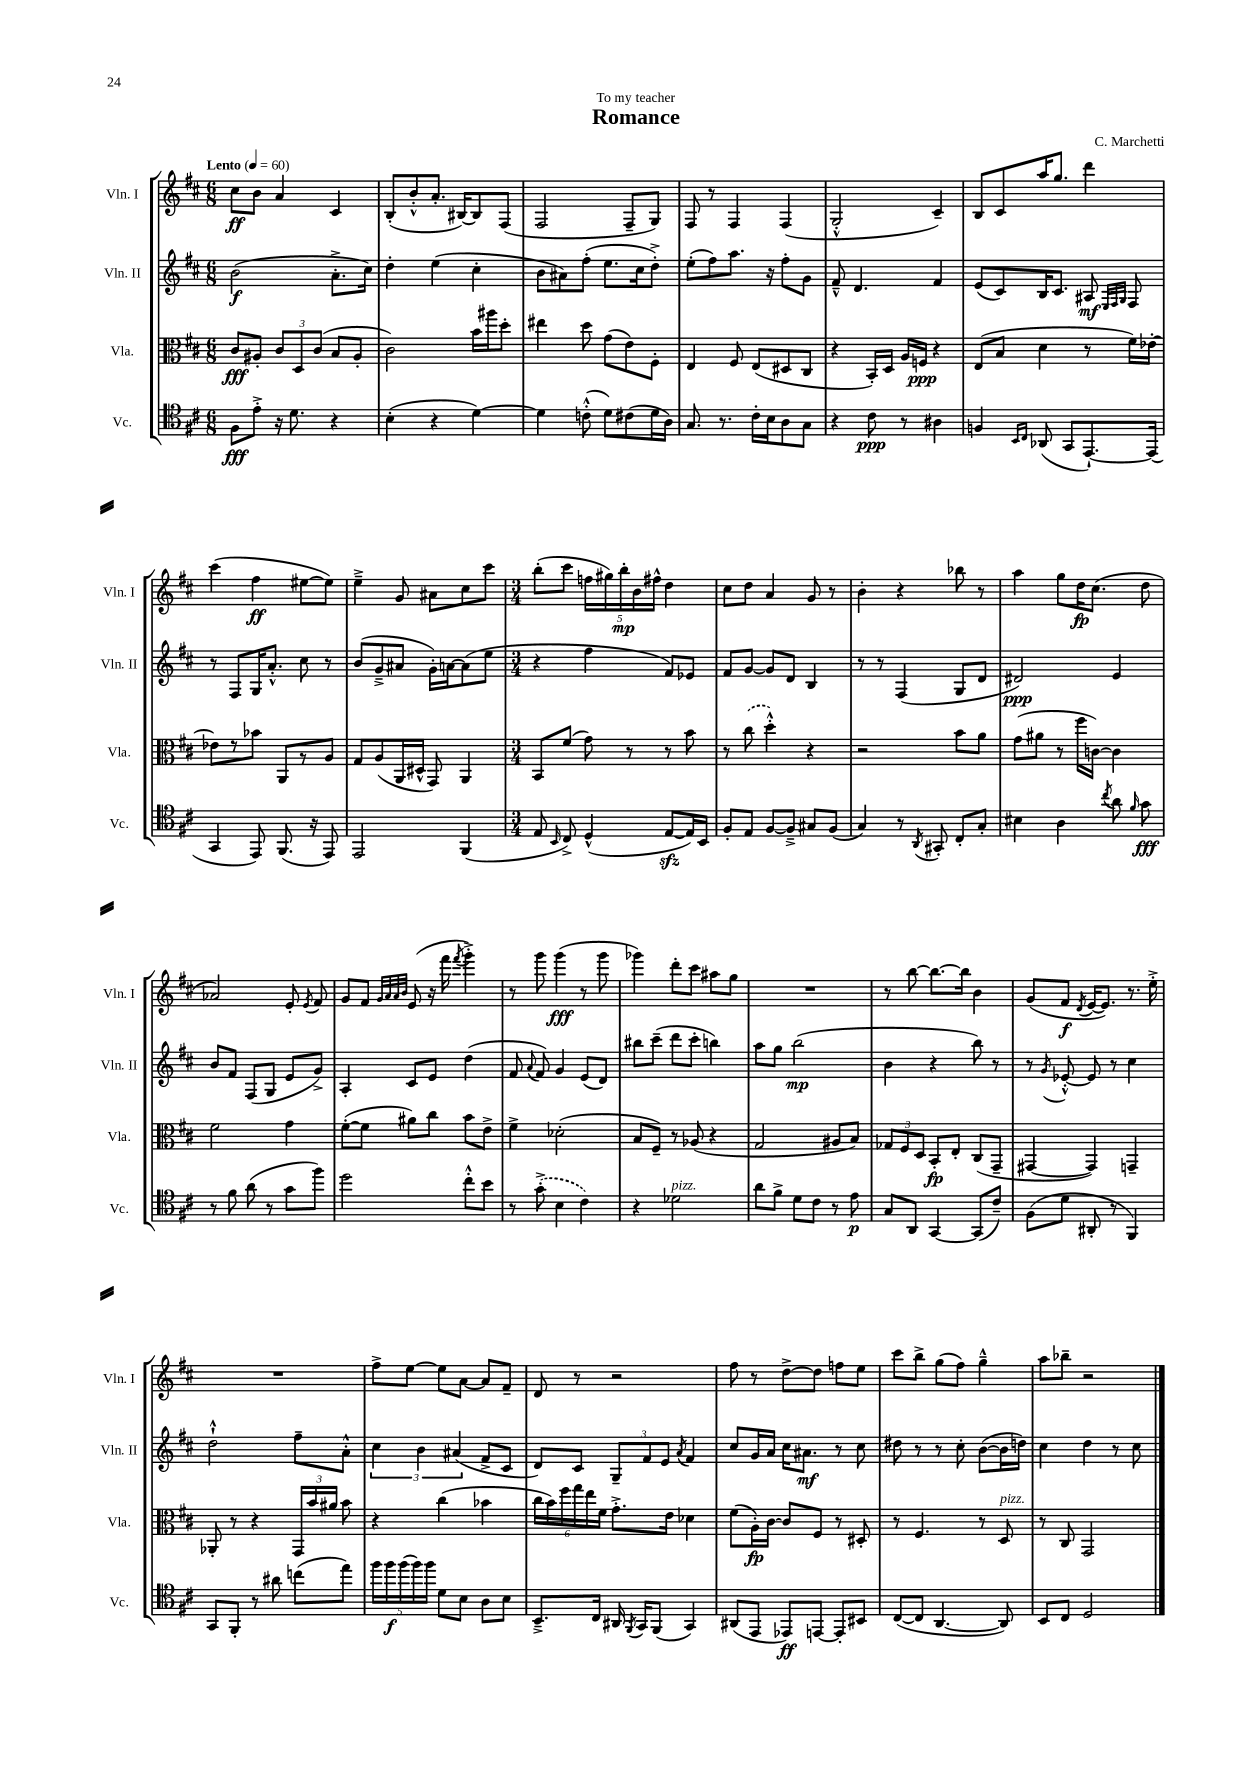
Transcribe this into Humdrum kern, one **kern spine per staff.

**kern	**dynam	**kern	**dynam	**kern	**dynam	**kern	**dynam
*part4	*part4	*part3	*part3	*part2	*part2	*part1	*part1
*staff4	*staff4	*staff3	*staff3	*staff2	*staff2	*staff1	*staff1
*I"Vc.	*	*I"Vla.	*	*I"Vln. II	*	*I"Vln. I	*
*I'Vc.	*	*I'Vla.	*	*I'Vln. II	*	*I'Vln. I	*
*clefC4	*	*clefC3	*	*clefG2	*	*clefG2	*
*k[f#c#]	*	*k[f#c#]	*	*k[f#c#]	*	*k[f#c#]	*
*M6/8	*	*M6/8	*	*M6/8	*	*M6/8	*
*MM60	*	*MM60	*	*MM60	*	*MM60	*
=1	=1	=1	=1	=1	=1	=1	=1
!	!	!	!	!	!	!LO:TX:a:B:t=Lento	!
8F#\L	fff	8c#/L	fff	(2b\	f	8cc#\L	ff
8e'^\J	.	8A#X'/J	.	.	.	8b\J	.
16r	.	12c#/L	.	.	.	4a/	.
8.d\	.	.	.	.	.	.	.
.	.	12D/	.	.	.	.	.
.	.	(12c#/J	.	.	.	.	.
4r	.	8B/L	.	8.a'^\L	.	4c#/	.
.	.	8A#'/J	.	.	.	.	.
.	.	.	.	16cc#\Jk)	.	.	.
=2	=2	=2	=2	=2	=2	=2	=2
(4B'\	.	2c#\)	.	4dd'\	.	(8B'/L	.
.	.	.	.	.	.	8b'^^/	.
4r	.	.	.	(4ee\	.	8.a'/J	.
.	.	.	.	.	.	[16B#X/KL)	.
[4d\)	.	16b\LL	.	4cc#'\	.	8B#/]	.
.	.	16aa#X\J	.	.	.	.	.
.	.	8dd'\J	.	.	.	(8F#/J	.
=3	=3	=3	=3	=3	=3	=3	=3
4d\]	.	4ee#X\	.	8b\L	.	2F#/	.
.	.	.	.	8a#X\)	.	.	.
(8cn'^^\	.	8dd\	.	(8ff#'\J	.	.	.
8d\L)	.	(8g\L	.	8.ee\L	.	.	.
(8c#X\	.	8e\)	.	.	.	8F#~/L	.
.	.	.	.	16cc#\k	.	.	.
16d\L	.	8F#'\J	.	8dd'^\J)	.	8G/J)	.
16A\JJ)	.	.	.	.	.	.	.
=4	=4	=4	=4	=4	=4	=4	=4
8.G/	.	4E/	.	(8ee'\L	.	8F#/	.
.	.	.	.	8ff#\)	.	8r	.
8.r	.	.	.	.	.	.	.
.	.	8F#/	.	8.aa\J	.	4F#/	.
16c#'\LL	.	(8E/L	.	.	.	.	.
16B\J	.	.	.	16r	.	.	.
8A\	.	8D#X/	.	8ff#'\L	.	(4F#/	.
8G\J	.	8C#/J	.	8g\J	.	.	.
=5	=5	=5	=5	=5	=5	=5	=5
4r	.	4r	.	8f#~^^/	.	2G'^^/	.
.	.	.	.	4.d/	.	.	.
8c#\	ppp	16BB'/LL)	.	.	.	.	.
.	.	16D/JJ	.	.	.	.	.
8r	.	16A/LL	.	.	.	.	.
.	.	16Fn/JJ	ppp	.	.	.	.
4A#X\	.	4r	.	4f#/	.	4c#~/)	.
=6	=6	=6	=6	=6	=6	=6	=6
4Fn/	.	(8E/L	.	(8e/L	.	8B/L	.
.	.	8B/J	.	8c#/)	.	8c#/	.
16qqBB/LL	.	.	.	.	.	.	.
16qqC#/JJ	.	.	.	.	.	.	.
(8AA-X/	.	4d\	.	16B/K	.	16aa/K	.
.	.	.	.	8.c#/J	.	8.gg/J	.
8GG/L	.	.	.	.	.	.	.
[8.EE`/)	.	8r	.	8A#X/	mf	4ddd\	.
.	.	.	.	32qqE/LLL	.	.	.
.	.	.	.	32qqF#/	.	.	.
.	.	.	.	32qqG/JJJ	.	.	.
.	.	16f#\LL)	.	8F#/	.	.	.
(16EE/Jk]	.	[16e-X'\JJ	.	.	.	.	.
!!LO:LB:g=z
=7	=7	=7	=7	=7	=7	=7	=7
4GG/	.	8e-X\L]	.	8r	.	(4ccc#\	.
.	.	8r	.	8F#/L	.	.	.
8EE/)	.	8b-X\J	.	16G/K	.	4ff#\	ff
.	.	.	.	8.a'^^/J	.	.	.
(8.FF#/	.	8AA/L	.	.	.	.	.
.	.	8r	.	8cc#\	.	[8ee#X\L	.
16r	.	.	.	.	.	.	.
8EE/)	.	8A/J	.	8r	.	8ee#\J])	.
=8	=8	=8	=8	=8	=8	=8	=8
2EE/	.	8G/L	.	(8b/L	.	4ee~^\	.
.	.	(8A/	.	8g~^/	.	.	.
.	.	16AA/L	.	8a#X/J	.	8g/	.
.	.	16D#X^^/JJ	.	.	.	.	.
.	.	8GG/)	.	16g'\LL)	.	8a#X\L	.
.	.	.	.	[16an\J	.	.	.
(4FF#/	.	4AA/	.	(8a\]	.	8cc#\	.
.	.	.	.	8ee\J	.	8ccc#\J	.
=9	=9	=9	=9	=9	=9	=9	=9
*M3/4	*	*M3/4	*	*M3/4	*	*M3/4	*
8E/	.	8BB/L	.	4r	.	(8bb'\L	.
16qqBB/	.	.	.	.	.	.	.
8C#^/)	.	(8f#/J	.	.	.	8ccc#\J	.
(4D^^/	.	8g\)	.	4ff#\	.	20ffn\LL	.
.	.	.	.	.	.	20gg#X\)	.
.	.	.	.	.	.	20bb'\	mp
.	.	8r	.	.	.	.	.
.	.	.	.	.	.	20b\	.
.	.	.	.	.	.	20ff#X^^\JJ	.
[8Ezz/L	.	8r	.	8f#/L)	.	4dd\	.
16E/L])	.	8b\	.	8e-X/J	.	.	.
16BB/JJ	.	.	.	.	.	.	.
=10	=10	=10	=10	=10	=10	=10	=10
8F#'/L	.	8r	.	8f#/L	.	8cc#\L	.
8E/J	.	(8cc#\	.	[8g/J	.	8dd\J	.
[8F#/L	.	4dd'^^\)	.	8g/L]	.	4a/	.
8F#~^/J]	.	.	.	8d/J	.	.	.
8G#X/L	.	4r	.	4B/	.	8g/	.
(8F#/J	.	.	.	.	.	8r	.
=11	=11	=11	=11	=11	=11	=11	=11
4G/)	.	2r	.	8r	.	4b'\	.
.	.	.	.	8r	.	.	.
8r	.	.	.	(4F#/	.	4r	.
8qAA/	.	.	.	.	.	.	.
8GG#X'/	.	.	.	.	.	.	.
8C#'/L	.	8b\L	.	8G/L	.	8bb-X\	.
8G'/J	.	8a\J	.	8d/J	.	8r	.
=12	=12	=12	=12	=12	=12	=12	=12
4B#X\	.	(8g\L	.	2d#X/)	ppp	4aa\	.
.	.	8a#X\J	.	.	.	.	.
4A\	.	8r	.	.	.	8gg\L	.
.	.	16ff#\LL	.	.	.	16dd\K	fp
.	.	[16cn\JJ)	.	.	.	(8.cc#\J	.
8qcc#/	.	.	.	.	.	.	.
8a\	.	4c\]	.	4e/	.	.	.
16qqf#/	.	.	.	.	.	.	.
8g\	fff	.	.	.	.	8dd\	.
!!LO:LB:g=z
=13	=13	=13	=13	=13	=13	=13	=13
8r	.	2f#\	.	8b/L	.	2a-X/)	.
8f#\	.	.	.	8f#/J	.	.	.
(8a\	.	.	.	(8F#/L	.	.	.
8r	.	.	.	8G/J	.	.	.
8g\L	.	4g\	.	8e/L	.	8e'/	.
.	.	.	.	.	.	8qe/	.
8ff#\J)	.	.	.	8g^/J)	.	8f#/	.
=14	=14	=14	=14	=14	=14	=14	=14
2dd\	.	([8f#'\L	.	4A'/	.	8g/L	.
.	.	8f#\J]	.	.	.	8f#/J	.
.	.	.	.	.	.	32qqg/LLL	.
.	.	.	.	.	.	32qqa/	.
.	.	.	.	.	.	32qqa/	.
.	.	.	.	.	.	32qqb/JJJ	.
.	.	8a#X\L)	.	8c#/L	.	(8e/	.
.	.	8cc#\J	.	8e/J	.	16r	.
.	.	.	.	.	.	16fff#\	.
.	.	.	.	.	.	8qfff#/	.
8cc#'^^\L	.	8b\L	.	(4dd\	.	4ggg'^\)	.
8b\J	.	8e^\J	.	.	.	.	.
=15	=15	=15	=15	=15	=15	=15	=15
8r	.	4f#^\	.	8f#/	.	8r	.
.	.	.	.	8qqa/	.	.	.
(8g'^\	.	.	.	8f#/)	.	8ggg\	.
4B\	.	(2d-X'\	.	4g/	.	(4ggg\	fff
4c#\)	.	.	.	(8e/L	.	8r	.
.	.	.	.	8d/J)	.	8ggg\	.
=16	=16	=16	=16	=16	=16	=16	=16
4r	.	8B/L	.	8bb#X\L	.	4ggg-X\)	.
.	.	8F#~/J)	.	(8ccc#~\J	.	.	.
!LO:TX:a:i:t=pizz.	!	!	!	!	!	!	!
2d-X\	.	8r	.	8ddd\L	.	8ddd'\L	.
.	.	(8A-X/	.	8ccc#'\J	.	8ccc#\J	.
.	.	4r	.	4bbn\)	.	8aa#X\L	.
.	.	.	.	.	.	8gg\J	.
=17	=17	=17	=17	=17	=17	=17	=17
8a\L	.	2G/	.	8aa\L	.	2.r	.
8f#^\J	.	.	.	8gg\J	.	.	.
8d\L	.	.	.	(2bb\	mp	.	.
8c#\J	.	.	.	.	.	.	.
8r	.	8A#X/L	.	.	.	.	.
8e\	p	8B/J)	.	.	.	.	.
=18	=18	=18	=18	=18	=18	=18	=18
8G/L	.	12G-X/L	.	4b\	.	8r	.
.	.	12F#/	.	.	.	.	.
8AA/J	.	.	.	.	.	[8bb\	.
.	.	12D/J	.	.	.	.	.
[4GG/	.	8BB'/L	fp	4r	.	8.bb\L_	.
.	.	8E'/J	.	.	.	.	.
.	.	.	.	.	.	16bb\Jk]	.
(8GG/L]	.	(8C#/L	.	8bb\)	.	4b\	.
8c#~/J)	.	8GG~/J	.	8r	.	.	.
=19	=19	=19	=19	=19	=19	=19	=19
(8F#\L	.	[4GG#X/	.	8r	.	(8g/L	.
.	.	.	.	8qg/	.	.	.
8d\J	.	.	.	[8e-X'^^/	.	8f#/J	f
.	.	.	.	.	.	8qd/	.
8AA#X'/	.	4GG#/])	.	8e-/]	.	[16e/KL	.
.	.	.	.	.	.	8.e/J])	.
8r	.	.	.	8r	.	.	.
4FF#/)	.	4GGn~/	.	4cc#\	.	8.r	.
.	.	.	.	.	.	16ee'^\	.
!!LO:LB:g=z
=20	=20	=20	=20	=20	=20	=20	=20
8GG/L	.	8AA-X'/	.	2dd`^^\	.	2.r	.
8FF#'/J	.	8r	.	.	.	.	.
8r	.	4r	.	.	.	.	.
8a#X\	.	.	.	.	.	.	.
(8ccn\L	.	24GG/LL	.	8ff#~\L	.	.	.
.	.	24b/	.	.	.	.	.
.	.	24a#X/JJ	.	.	.	.	.
8ee\J)	.	8b\	.	8a'^^\J	.	.	.
=21	=21	=21	=21	=21	=21	=21	=21
20ff#\LL	.	4r	.	6cc#\	.	8ff#^\L	.
20ff#\	f	.	.	.	.	.	.
(20ff#\	.	.	.	.	.	.	.
.	.	.	.	.	.	[8ee\J	.
20ff#\)	.	.	.	.	.	.	.
.	.	.	.	6b\	.	.	.
20ff#\JJ	.	.	.	.	.	.	.
8d\L	.	(4cc#\	.	.	.	8ee\L]	.
.	.	.	.	(6a#X/	.	.	.
8B\J	.	.	.	.	.	[8a\J	.
8A\L	.	4b-X\	.	8f#^/L	.	8a/L]	.
8B\J	.	.	.	8c#/J	.	8f#~/J	.
=22	=22	=22	=22	=22	=22	=22	=22
8.BB~^/L	.	24cc#\LL	.	8d/L)	.	8d/	.
.	.	24b\)	.	.	.	.	.
.	.	24ff#\	.	.	.	.	.
.	.	24gg\	.	8c#/J	.	8r	.
.	.	24ee\	.	.	.	.	.
16C#/Jk	.	.	.	.	.	.	.
.	.	24f#\JJ	.	.	.	.	.
16AA#X/	.	8.g'^\L	.	12G~/L	.	2r	.
8qFF#/	.	.	.	.	.	.	.
16GG/KL	.	.	.	.	.	.	.
.	.	.	.	12f#/	.	.	.
(8FF#/J	.	.	.	.	.	.	.
.	.	.	.	12e/J	.	.	.
.	.	16e\Jk	.	.	.	.	.
.	.	.	.	8qa/	.	.	.
4GG/)	.	4d-X\	.	4f#/	.	.	.
=23	=23	=23	=23	=23	=23	=23	=23
(8AA#X/L	.	(8f#\L	.	8cc#/L	.	8ff#\	.
8EE/J	.	16A'\L)	fp	16g/L	.	8r	.
.	.	[16c#\JJ	.	16a/JJ	.	.	.
8EE-X/L)	ff	8c#/L]	.	16cc#\KL	.	[8dd^\L	.
.	.	.	.	8.a#X\J	mf	.	.
[8EEn/J	.	8F#/J	.	.	.	8dd\J]	.
8EE'/L]	.	8r	.	8r	.	8ffn\L	.
8BB#X/J	.	8D#X'/	.	8cc#\	.	8ee\J	.
=24	=24	=24	=24	=24	=24	=24	=24
([8C#/L	.	8r	.	8dd#X\	.	8ccc#\L	.
8C#/J]	.	4.F#/	.	8r	.	8bb^\J	.
[4.AA/	.	.	.	8r	.	(8gg\L	.
.	.	.	.	8cc#'\	.	8ff#\J)	.
.	.	8r	.	([8b\L	.	4gg~^^\	.
!	!	!LO:TX:a:i:t=pizz.	!	!	!	!	!
8AA/])	.	8D/	.	16b\L]	.	.	.
.	.	.	.	16ddn\JJ)	.	.	.
=25	=25	=25	=25	=25	=25	=25	=25
8BB/L	.	8r	.	4cc#\	.	8aa\L	.
8C#/J	.	8C#/	.	.	.	8bb-X~\J	.
2D/	.	2GG/	.	4dd\	.	2r	.
.	.	.	.	8r	.	.	.
.	.	.	.	8cc#\	.	.	.
==	==	==	==	==	==	==	==
*-	*-	*-	*-	*-	*-	*-	*-
